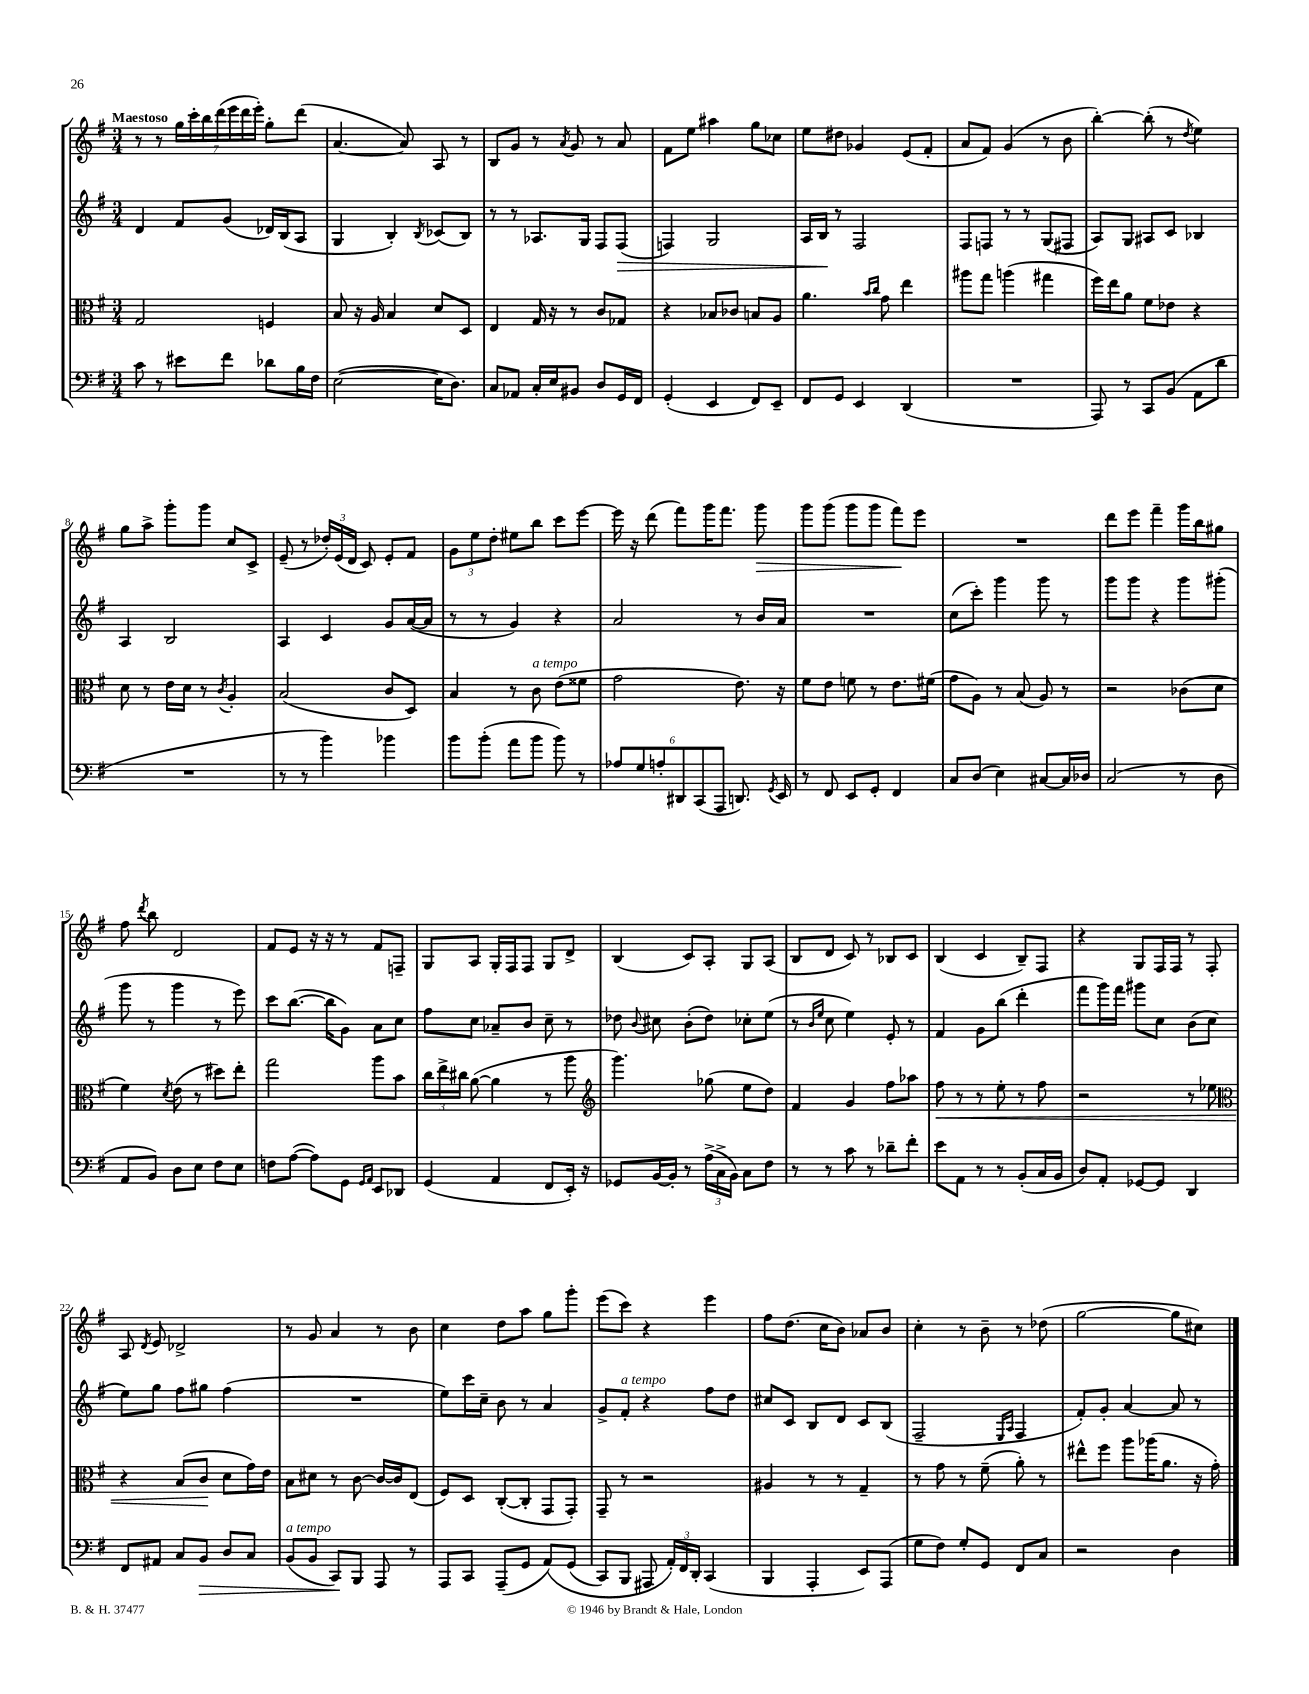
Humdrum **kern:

**kern	**kern	**kern	**kern
*staff4	*staff3	*staff2	*staff1
*clefF4	*clefC3	*clefG2	*clefG2
*k[f#]	*k[f#]	*k[f#]	*k[f#]
*M3/4	*M3/4	*M3/4	*M3/4
8c	2G	4d	8r
8r	.	.	8r
8e#	.	8f#	28gg
.	.	.	28ccc'
.	.	.	28bb
.	.	.	(28ddd
8f#	.	(8g	.
.	.	.	28eee
.	.	.	28ddd
.	.	.	28eee')
8d-	4F	16d-)	8gg'
.	.	(16B	.
16B	.	8A	(8ddd
16F#	.	.	.
=	=	=	=
([2E	8B	4G	[4.a
.	16r	.	.
.	16A	.	.
.	4B	4B')	.
.	.	.	8a])
.	.	8qB	.
16E]	8d	(8c-	8A
8.D)	.	.	.
.	8D	8B)	8r
=	=	=	=
8C	4E	8r	8B
8AA-	.	8r	8g
16C'	16G	8.A-	8r
16E	16r	.	.
.	.	.	8qa
8BB#	8r	.	8g
.	.	16G	.
8D	8c	8F#	8r
16GG	8G-	(8F#	8a
16FF#	.	.	.
=	=	=	=
(4GG'	4r	4F)	8f#
.	.	.	8ee
4EE	8B-	2G	4aa#
.	8c-	.	.
8FF#)	8B	.	8gg
8EE~	8A	.	8cc-
=	=	=	=
8FF#	4.a	16A	8ee
.	.	16B	.
8GG	.	8r	8dd#
4EE	.	2F#	4g-
.	16qqb	.	.
.	16qqcc	.	.
.	8g	.	.
(4DD	4ee	.	(8e
.	.	.	8f#'
=	=	=	=
2.r	8aa#	8F#	8a
.	8gg	8F	8f#)
.	(4aa	8r	(4g
.	.	8r	.
.	4gg#	(8G	8r
.	.	8F#	8b
=	=	=	=
8AAA)	16ff#)	8A)	[4bb')
.	16ee	.	.
8r	8a	8G	.
8CC	8f#	8A#	(8bb']
(8BB	8e-	8c	8r
.	.	.	8qdd
8AA	4r	4B-	4ee)
8d	.	.	.
=	=	=	=
2.r	8d	4A	8gg
.	8r	.	8aa^
.	16e	2B	8ggg'
.	16d	.	.
.	8r	.	8ggg
.	8qc	.	.
.	4A'	.	8cc
.	.	.	8c^
=	=	=	=
8r	(2B	4A	(8e~
8r	.	.	8r
4b)	.	4c	24dd-')
.	.	.	(24e
.	.	.	24d
.	.	.	8c)
4b-	8c	8g	8e'
.	8D)	([16a	8f#
.	.	16a]	.
=	=	=	=
8b	4B	8r	12g
.	.	.	12ee
(8b'	.	8r	.
.	.	.	12dd'
8a	8r	4g)	8ee#
8b	8c	.	8bb
8b)	(8e	4r	8ccc
8r	8f##	.	[8eee
=	=	=	=
12A-	2g	2a	16eee]
.	.	.	16r
12G	.	.	.
.	.	.	(8ddd
12A'	.	.	.
12DD#	.	.	8fff#)
(12CC	.	.	.
.	.	.	16ggg
12AAA	.	.	.
.	.	.	8.fff#
8.DD)	8.e)	8r	.
.	.	16b	8ggg
8qGG	.	.	.
16EE	16r	16a	.
=	=	=	=
8r	8f#	2.r	8ggg
8FF#	8e	.	(8ggg
8EE	8f	.	8ggg
8GG'	8r	.	8ggg
4FF#	8.e	.	8fff#)
.	.	.	8eee
.	(16f#	.	.
=	=	=	=
8C	8g	(8cc	2.r
(8D	8A)	8ccc')	.
4E)	8r	4ggg	.
.	(8B	.	.
[8C#	8A)	8ggg	.
16C#]	8r	8r	.
16D-	.	.	.
=	=	=	=
(2C	2r	8ggg	8ddd
.	.	8ggg	8eee
.	.	4r	4fff#~
8r	(8c-	8ggg	16ggg
.	.	.	16bb
8D	8d	(8ggg#'	8gg#
=	=	=	=
8AA	4f#)	8ggg	8ff#
.	.	.	8qddd
8BB)	.	8r	8bb
.	8qd	.	.
8D	(8e	4ggg	2d
8E	8r	.	.
8F#	8dd#)	8r	.
8E	8ee'	8eee)	.
=	=	=	=
8F	2gg	8ccc	8f#
([8A	.	([8.bb	8e
8A])	.	.	16r
.	.	16bb]	16r
8GG	.	8g)	8r
16qqGG	.	.	.
16qqAA	.	.	.
8EE	8aa	8a	8f#
8DD-	8b	8cc	8F~
=	=	=	=
(4GG	24cc	8ff#	8G
.	24ee^	.	.
.	24cc#	.	.
.	([8a	8cc	8A
4AA	4a]	8a-~	16G'
.	.	.	16F#
.	.	8b	8F#
8FF#	8r	8cc~	8G
16EE')	8aa	8r	8d^
16r	.	.	.
=	=	=	=
*	*clefG2	*	*
8GG-	4.ggg)	8dd-	(4B
.	.	8qqb	.
[16BB	.	8cc#	.
16BB']	.	.	.
8r	.	(8b'	8c)
(24A^	(8gg-	8dd-)	8A'
24C^	.	.	.
24BB)	.	.	.
8C	8ee	8cc-'	8G
8F#	8dd)	(8ee	(8A
=	=	=	=
8r	4f#	8r	8B
.	.	16qqb	.
.	.	16qqee	.
8r	.	8cc	8d
8c	4g	4ee)	8c)
8r	.	.	8r
8d-~	8ff#	8e'	8B-
8f#'	8aa-	8r	8c
=	=	=	=
8e	8ff#	4f#	(4B
8AA	8r	.	.
8r	8r	8g	4c
8r	8ee'	(8bb	.
(8BB'	8r	4ddd'	8B~)
16C	8ff#	.	8F#
16BB	.	.	.
=	=	=	=
8D)	2r	8fff#	4r
8AA'	.	16ggg)	.
.	.	16fff#	.
[8GG-	.	8ggg#	8G
8GG-]	.	8cc	16F#
.	.	.	16F#
4DD	8r	(8b	8r
.	8ee-	8cc	8F#'
=	=	=	=
*	*clefC3	*	*
8FF#	4r	8ee)	8A
.	.	.	8qd
8AA#	.	8gg	8e
8C	(8B	8ff#	2d-^
8BB	8c	8gg#	.
8D	8d	(4ff#	.
8C	16g)	.	.
.	16e	.	.
=	=	=	=
(8BB	8B	2.r	8r
8BB	8d#	.	8g
8CC)	8r	.	4a
8BBB	[8c	.	.
8AAA	16c_	.	8r
.	16c]	.	.
8r	(8E	.	8b
=	=	=	=
8AAA	8F#)	8ee)	4cc
8CC	8D	16ccc	.
.	.	16cc~	.
(8AAA~	([8C'	8b	8dd
8GG	8C']	8r	8aa
&(8AA)	8GG	4a	8gg
(8GG	8GG')	.	8ggg'
=	=	=	=
8CC)	8GG~	8g^	(8eee
8BBB	8r	8f#'	8ccc)
8AAA#	2r	4r	4r
24AA'&)	.	.	.
24FF#	.	.	.
24DD'	.	.	.
(4CC	.	8ff#	4eee
.	.	8dd	.
=	=	=	=
4BBB	4A#	8cc#	8ff#
.	.	8c	(8.dd
4AAA'	8r	8B	.
.	.	.	16cc
.	8r	8d	8b)
8EE)	4G~	8c	8a-
(8AAA	.	(8B	8b
=	=	=	=
8G	8r	2F#~	4cc'
8F#)	8g	.	.
8G'	8r	.	8r
8GG	(8f#~	.	8b~
.	.	16qqE	.
.	.	16qqA	.
8FF#	8a')	4F#	8r
8C	8r	.	(8dd-
=	=	=	=
2r	8ee#^^	8f#')	[2gg
.	8ff#	8g'	.
.	8aa	[4a	.
.	(16aa-	.	.
.	8.a	.	.
4D	.	8a]	8gg]
.	16r	8r	8cc#)
.	16g')	.	.
==	==	==	==
*-	*-	*-	*-
